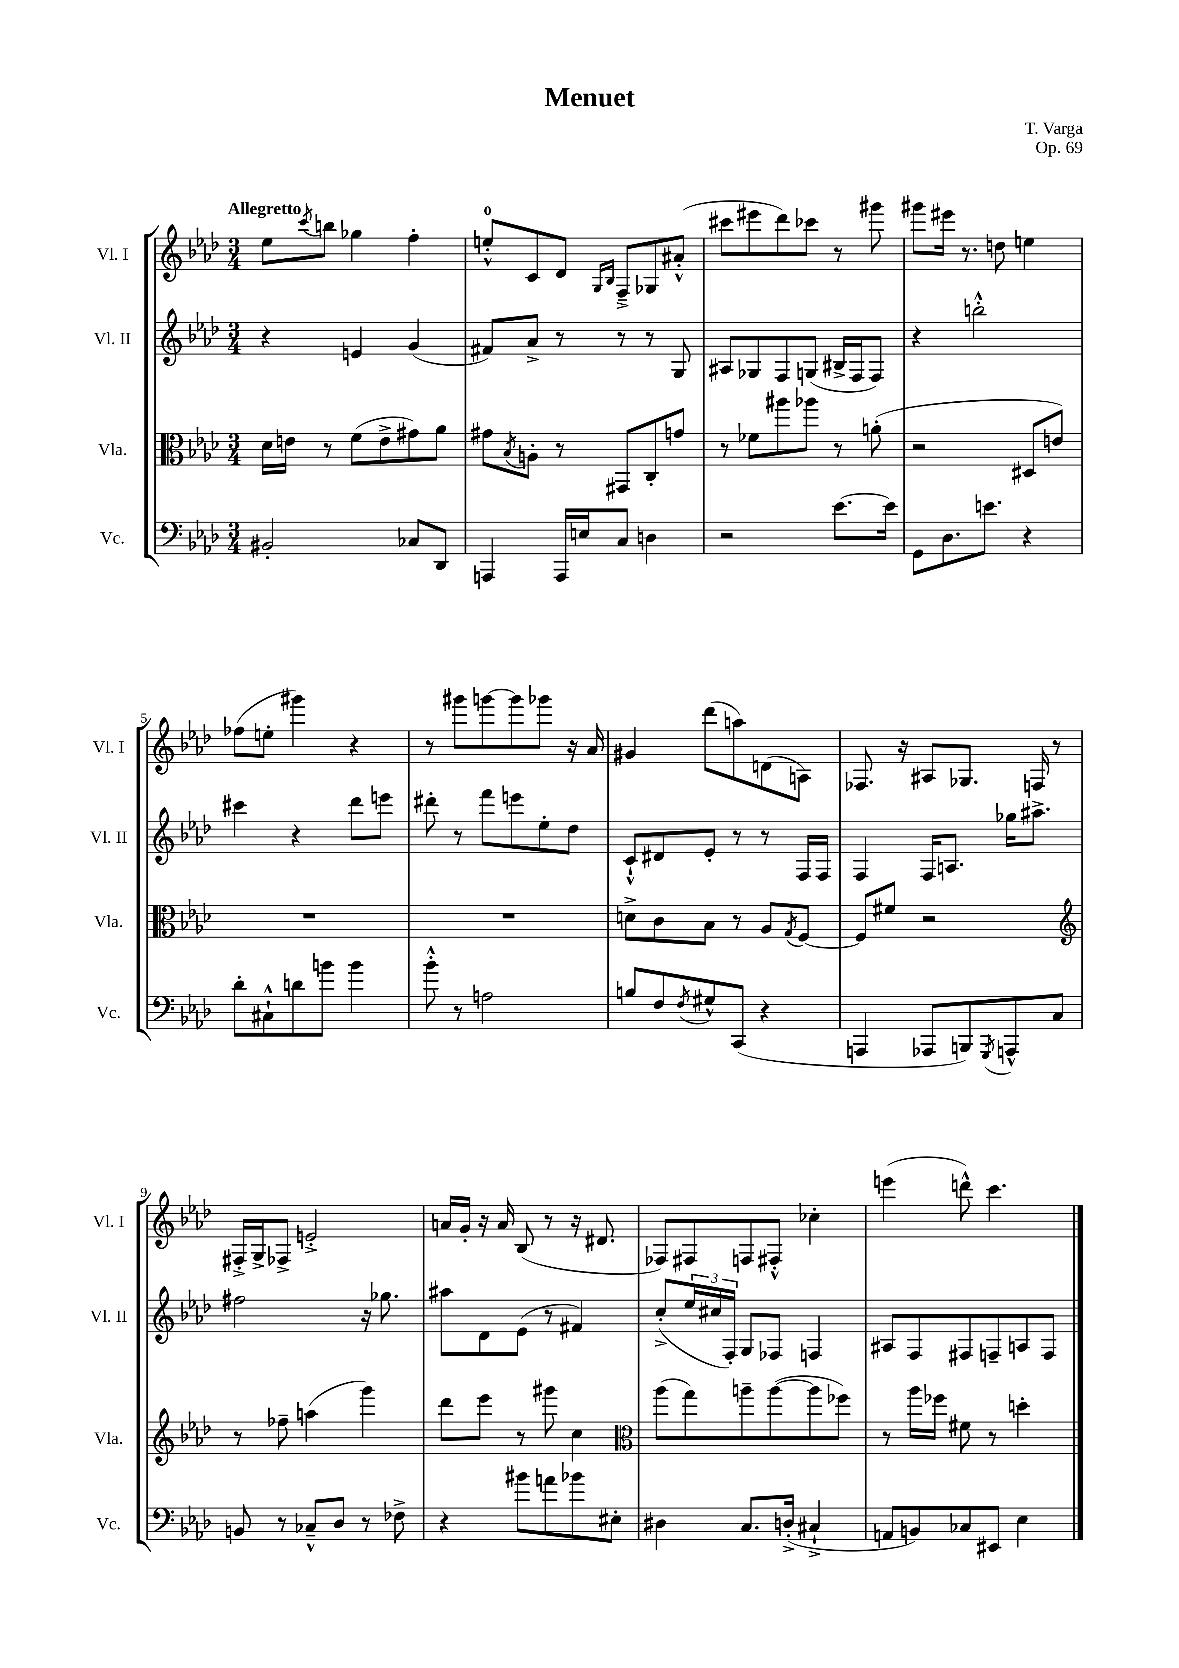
\header { title = "Menuet" composer = "T. Varga" opus = "Op. 69" }
<<
\new StaffGroup <<
\new Staff = "s0" \with { instrumentName = "Vl. I" shortInstrumentName = "Vl. I" } {
    \clef treble \key aes \major \numericTimeSignature \time 3/4 \tempo "Allegretto"
    ees''8 \acciaccatura { c'''8 } b''8 ges''4 f''4-. |
    e''8-0-.-^ c'8 des'8 \grace { g16 bes16 } f8---> ges8 ais'8-.-^( |
    cis'''8 eis'''8 des'''8) ces'''8 r8 gis'''8 |
    gis'''8 eis'''16 r8. d''8 e''4 |
    fes''8( e''8-. gis'''4) r4 |
    r8 gis'''8 g'''8~ g'''8 ges'''8 r16 aes'16 |
    gis'4 des'''8( a''8) d'8( a8) |
    fes8. r16 ais8 ges8. f16 r8 |
    fis16-.-> g16-> fes8-> e'2-.-> |
    a'16 g'16-. r16 a'16 bes8( r8 r16 dis'8. |
    fes8) fis8 f8 fis8-.-^ ces''4-. |
    e'''4( d'''8-^) c'''4. \bar "|." |
}
\new Staff = "s1" \with { instrumentName = "Vl. II" shortInstrumentName = "Vl. II" } {
    \clef treble \key aes \major \numericTimeSignature \time 3/4
    r4 e'4 g'4( |
    fis'8) aes'8-> r8 r8 r8 g8 |
    ais8 ges8 f8 g8( bis16-> f16 f8) |
    r4 b''2-.-^ |
    cis'''4 r4 des'''8 e'''8 |
    dis'''8-. r8 f'''8 e'''8 ees''8-. des''8 |
    c'8-!-^ dis'8 ees'8-. r8 r8 f16 f16 |
    f4 f16 a8. ges''16 ais''8.-> |
    fis''2 r16 ges''8. |
    ais''8 des'8 ees'8( r8 fis'4) |
    c''8-.->( \tuplet 3/2 { ees''16 cis''16 f16-.) } g8 fes8 f4 |
    ais8 f8 fis8 f8-- a8 f8 \bar "|." |
}
\new Staff = "s2" \with { instrumentName = "Vla." shortInstrumentName = "Vla." } {
    \clef alto \key aes \major \numericTimeSignature \time 3/4
    des'16 e'16 r8 f'8( e'8-> gis'8) aes'8 |
    gis'8 \acciaccatura { bes8 } a8-. r8 gis,8 c8-. g'8 |
    r8 fes'8 ais''8 aes''8 r8 a'8-.( |
    r2 dis8 e'8) |
    R2. |
    R2. |
    d'8-> c'8 bes8 r8 aes8 \acciaccatura { g8 } f8~ |
    f8 fis'8 r2 |
    \clef treble r8 fes''8-- a''4( g'''4) |
    des'''8 ees'''8 r8 gis'''8 c''4 |
    \clef alto aes''8( g''8) a''8-- a''8~( a''8 fes''8) |
    r8 aes''16 fes''16 fis'8 r8 d''4-. \bar "|." |
}
\new Staff = "s3" \with { instrumentName = "Vc." shortInstrumentName = "Vc." } {
    \clef bass \key aes \major \numericTimeSignature \time 3/4
    bis,2-. ces8 des,8 |
    a,,4 a,,16 e16 c8 d4 |
    r2 ees'8.~ ees'16 |
    g,8 des8. e'8. r4 |
    des'8-. cis8-!-^ d'8 b'8 b'4 |
    bes'8-.-^ r8 a2 |
    b8 f8 \acciaccatura { f8 } gis8-^ c,8( r4 |
    a,,4 aes,,8 b,,8) \acciaccatura { g,,8 } a,,8-^ c8 |
    b,8 r8 ces8---^ des8 r8 fes8-> |
    r4 bis'8 a'8 bes'8 eis8-. |
    dis4 c8. d16-.->( cis4-!-> |
    a,8 b,8) ces8 eis,8 ees4 \bar "|." |
}
>>
>>
